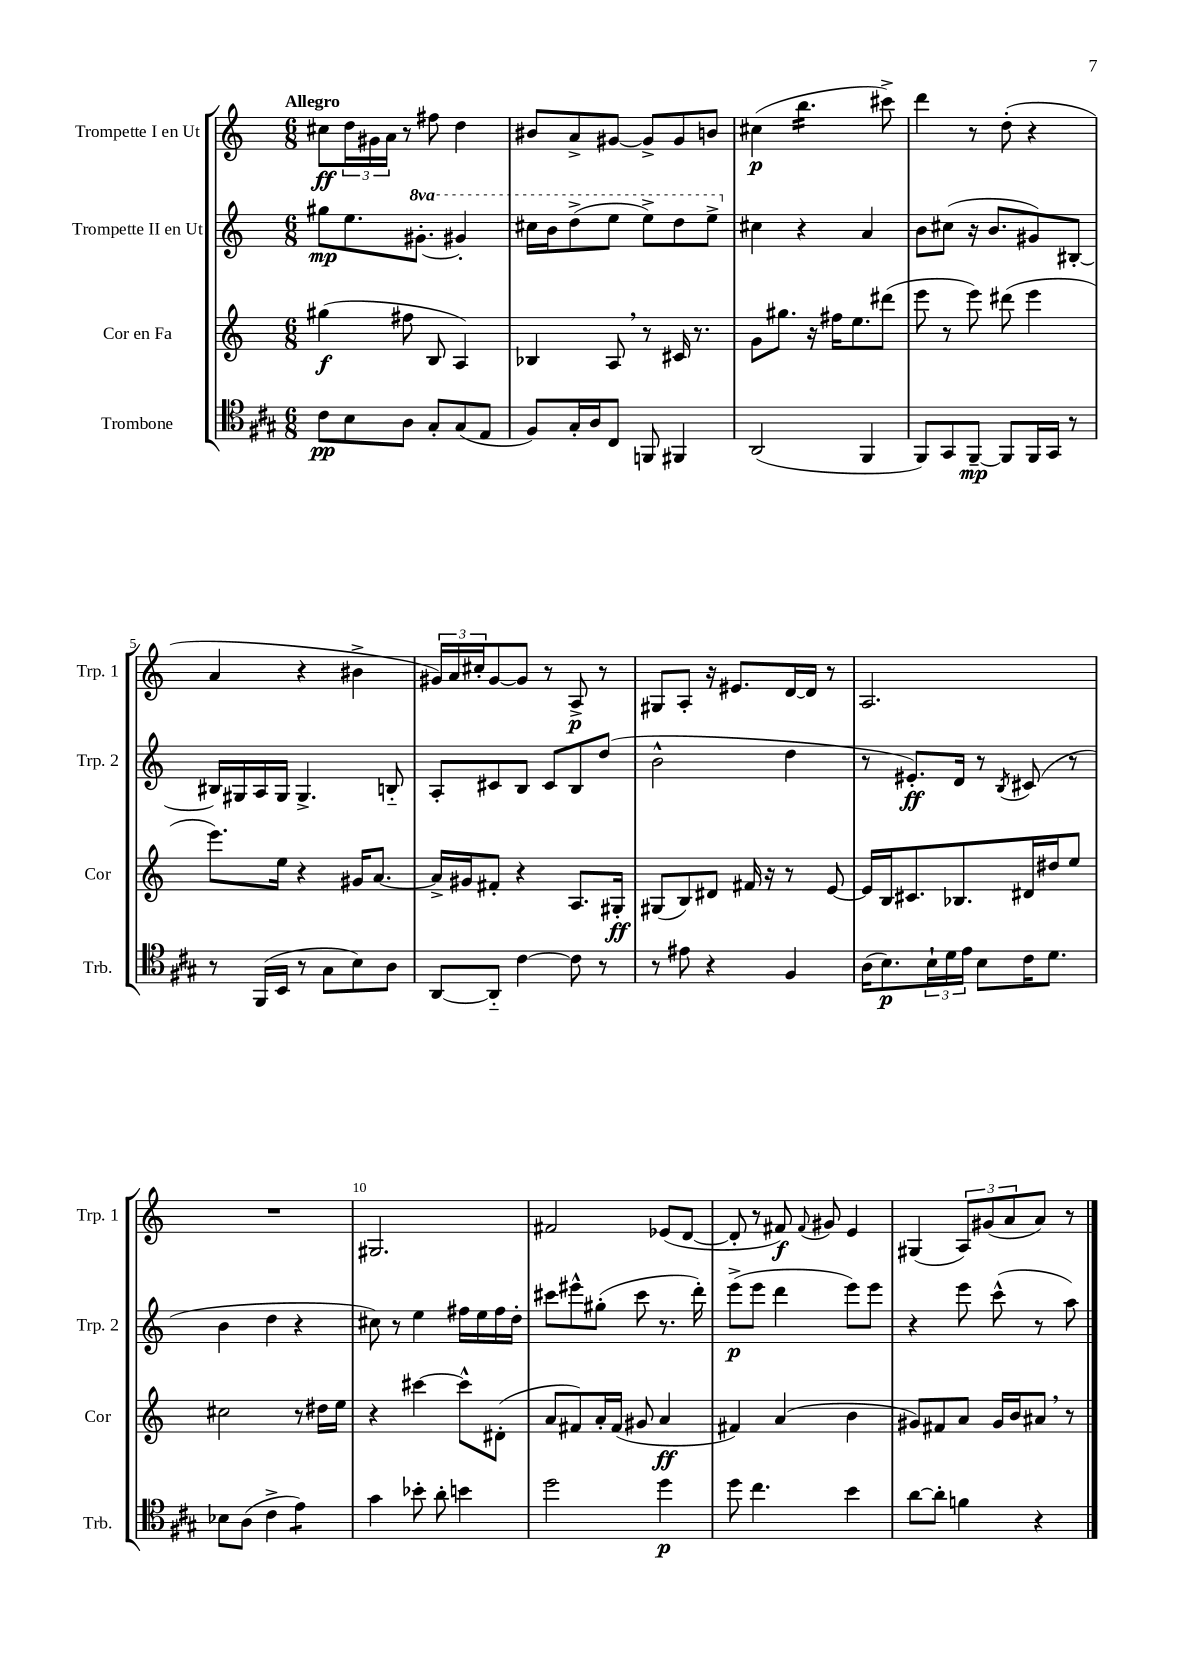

**kern	**kern	**kern	**kern
*staff4	*staff3	*staff2	*staff1
*clefC4	*clefG2	*clefG2	*clefG2
*k[f#c#g#]	*k[]	*k[]	*k[]
*M6/8	*M6/8	*M6/8	*M6/8
8c#\L	(4gg#\	8gg#\L	8cc#\L
8B\	.	8.ee\	24dd\L
.	.	.	24g#\
.	.	.	24a\JJ
8A\J	8ff#\	.	8r
.	.	[8.gg#'\J	.
8G#'/L	8B/	.	8ff#\
(8G#/	4A/)	4gg#'/]	4dd\
8E/J	.	.	.
=	=	=	=
8F#/L)	4B-/	16ccc#\LL	8b#/L
.	.	16bb\J	.
16G#'/L	.	(8ddd^\	8a^/
16A/J	.	.	.
8C#/J	8A/	8eee\J	[8g#/J
8FF/	8r	8eee^\L)	8g#^/]L
4FF#/	16c#/	8ddd\	8g#/
.	8.r	.	.
.	.	8eee^\J	8b/J
=	=	=	=
(2AA/	8g\L	4cc#\	(4cc#\
.	8.gg#\J	.	.
.	.	4r	4.bb\
.	16r	.	.
.	16ff#\LK	.	.
.	8.ee\	.	.
4FF#/	.	4a/	.
.	(8ddd#\J	.	8ccc#^\)
=	=	=	=
8FF#/L)	8eee\	8b\L	4ddd\
8GG#/	8r	(8cc#\J	.
[8FF#~/J	8eee\)	16r	8r
.	.	8.b/L	.
8FF#/]L	(8ddd#\	.	(8dd'\
16FF#/L	4eee\	8g#/)	4r
16GG#/JJ	.	.	.
8r	.	[8B#'/J	.
=	=	=	=
8r	8.eee\L)	16B#/]LL	4a/
.	.	16G#/	.
(16FF#/LL	.	16A/	.
16BB/JJ	16ee\Jk	16G#/JJ	.
8r	4r	4.G#^/	4r
8G#\L	.	.	.
8B\)	16g#/LK	.	4b#^\
.	[8.a/J	.	.
8A\J	.	8B'~/	.
=	=	=	=
[8AA/L	16a^/]LL	8A'/L	24g#/LL)
.	.	.	24a/
.	16g#/J	.	.
.	.	.	24cc#'/J
8AA'~/]J	8f#'/J	8c#/	[8g#/
[4c#\	4r	8B/J	8g#/]J
.	.	8c#/L	8r
8c#\]	8.A/L	8B/	8A^/
8r	.	(8dd/J	8r
.	16G#'/Jk	.	.
=	=	=	=
8r	(8G#/L	2b^^\	8G#/L
8e#\	8B/)	.	8A'/J
4r	8d#/J	.	16r
.	.	.	8.e#/L
.	16f#/	.	.
.	16r	.	.
4F#/	8r	4dd\	[16d/L
.	.	.	16d/]JJ
.	[8e/	.	8r
=	=	=	=
(16A\LK	16e/]LL	8r	2.A/
8.B\)	16B/J	.	.
.	8.c#/	8.e#'/L)	.
24B`\L	.	.	.
24d\	.	.	.
.	8.B-/	16d/Jk	.
24e\JJ	.	.	.
8B\L	.	8r	.
.	.	8qB/	.
16c#\K	16d#/L	(8c#/	.
8.d\J	16dd#/J	.	.
.	8ee/J	8r	.
=	=	=	=
8B-\L	2cc#\	4b\	2.r
(8A\J	.	.	.
4c#^\	.	4dd\	.
4e\)	8r	4r	.
.	16dd#\LL	.	.
.	16ee\JJ	.	.
=	=	=	=
4g#\	4r	8cc#\)	2.G#/
.	.	8r	.
8b-'\	[4ccc#\	4ee\	.
8a'\	.	.	.
4b\	8ccc#^^\]L	16ff#\LL	.
.	.	16ee\	.
.	(8d#'\J	16ff#\	.
.	.	16dd'\JJ	.
=	=	=	=
2dd\	8a/L	8ccc#\L	2f#/
.	8f#/)	8eee#^^\	.
.	16a'/L	(8gg#'\J	.
.	(16f#/JJ	.	.
.	8g#/	8ccc#\	.
4dd\	4a/	8.r	(8e-/L
.	.	.	[8d/J
.	.	16ddd'\)	.
=	=	=	=
8dd\	4f#/)	(8eee^\L	8d'/]
4.cc#\	.	8eee\J	8r
.	(4a/	4ddd\	8f#/)
.	.	.	8qqf#/
.	.	.	8g#/
4b\	4b\	8eee\L)	4e/
.	.	8eee\J	.
=	=	=	=
[8a\L	8g#/L)	4r	(4G#/
8a'\]J	8f#/	.	.
4f\	8a/J	8eee\	12A/L)
.	.	.	(12g#/
.	16g#/LL	(8ccc^^\	.
.	.	.	12a/
.	16b/J	.	.
4r	8a#/J	8r	8a/J)
.	8r	8aa\)	8r
==	==	==	==
*-	*-	*-	*-
